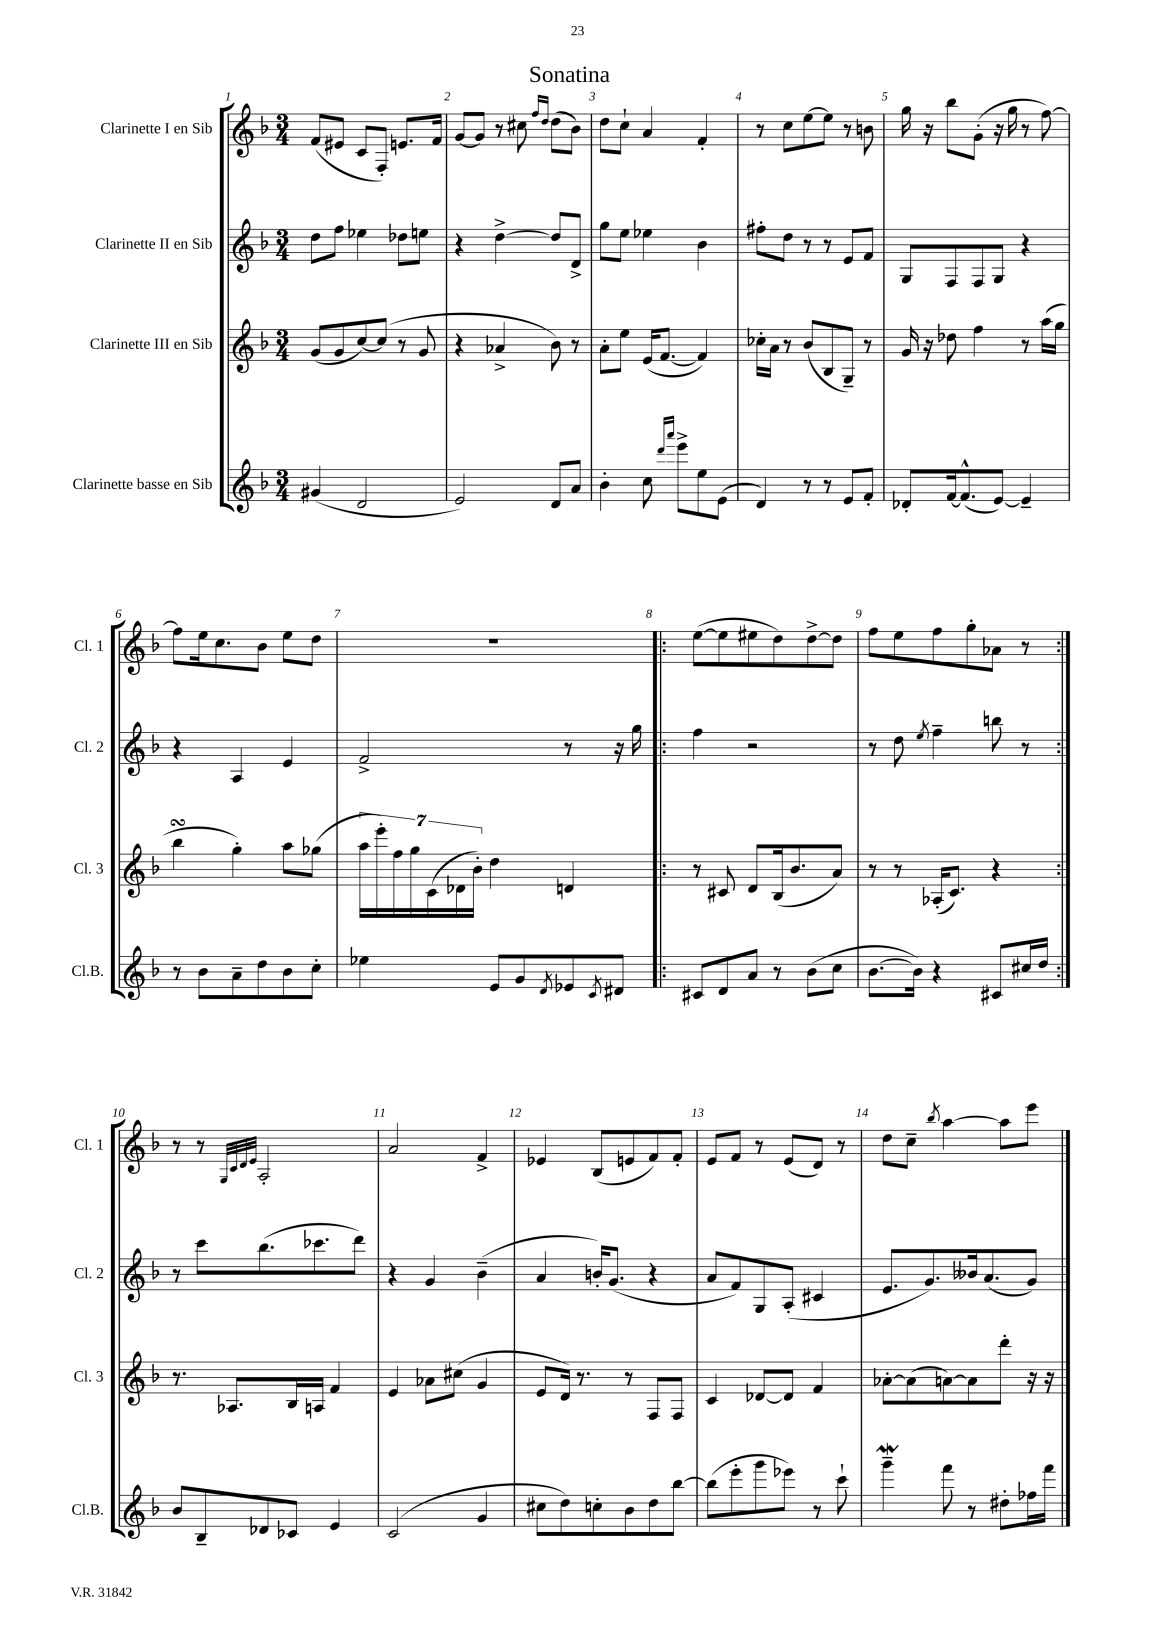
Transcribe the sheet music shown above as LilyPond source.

\header { title = "Sonatina" }
<<
\new StaffGroup <<
\new Staff = "s0" \with { instrumentName = "Clarinette I en Sib" shortInstrumentName = "Cl. 1" } {
    \clef treble \key f \major \numericTimeSignature \time 3/4
    f'8( eis'8 c'8 f8-.) e'8. f'16 |
    g'8~ g'8 r8 cis''8 \grace { f''16 d''16 } d''8( bes'8) |
    d''8 c''8-! a'4 f'4-. |
    r8 c''8 e''8~ e''8 r8 b'8 |
    g''16 r16 bes''8 g'8-.( r16 g''16 r8 f''8~) |
    f''8 e''16 c''8. bes'8 e''8 d''8 |
    R2. |
    \repeat volta 2 { e''8~( e''8 eis''8 d''8) d''8~-> d''8 |
    f''8 e''8 f''8 g''8-. aes'8 r8 | }
    r8 r8 \grace { g32 c'32 d'32 e'32 } a2-. |
    a'2 f'4-> |
    ees'4 bes8( e'8 f'8) f'8-. |
    e'8 f'8 r8 e'8( d'8) r8 |
    d''8 c''8-- \acciaccatura { bes''8 } a''4~ a''8 e'''8 \bar "|." |
}
\new Staff = "s1" \with { instrumentName = "Clarinette II en Sib" shortInstrumentName = "Cl. 2" } {
    \clef treble \key f \major \numericTimeSignature \time 3/4
    d''8 f''8 ees''4 des''8 e''8 |
    r4 d''4~-> d''8 d'8-> |
    g''8 e''8 ees''4 bes'4 |
    fis''8-. d''8 r8 r8 e'8 f'8 |
    g8 f8 f8 g8 r4 |
    r4 a4 e'4 |
    f'2-> r8 r16 g''16 |
    \repeat volta 2 { f''4 r2 |
    r8 d''8 \acciaccatura { e''8 } f''4-- b''8 r8 | }
    r8 c'''8 bes''8.( ces'''8. d'''8) |
    r4 g'4 bes'4--( |
    a'4 b'16-.) g'8.( r4 |
    a'8 f'8) g8 a8-.( cis'4 |
    e'8. g'8.) beses'16 a'8.( g'8) \bar "|." |
}
\new Staff = "s2" \with { instrumentName = "Clarinette III en Sib" shortInstrumentName = "Cl. 3" } {
    \clef treble \key f \major \numericTimeSignature \time 3/4
    g'8( g'8 c''8~) c''8( r8 g'8 |
    r4 aes'4-> bes'8) r8 |
    a'8-. e''8 e'16( f'8.~ f'4) |
    ces''16-. a'16 r8 bes'8( bes8 g8--) r8 |
    g'16 r16 des''8 f''4 r8 a''16( g''16 |
    bes''4\turn g''4-.) a''8 ges''8( |
    \tuplet 7/4 { a''16 e'''16-.) f''16 g''16 c'16( des'16 bes'16-.) } d''4 d'4 |
    \repeat volta 2 { r8 cis'8 d'8 bes16( bes'8. a'8) |
    r8 r8 aes16-.( c'8.) r4 | }
    r8. aes8. bes16 a16 f'4 |
    e'4 aes'8 cis''8( g'4 |
    e'8 d'16) r8. r8 f8 f8 |
    c'4 des'8~ des'8 f'4 |
    aes'8~-. aes'8( a'8~) a'8 d'''8-. r16 r16 \bar "|." |
}
\new Staff = "s3" \with { instrumentName = "Clarinette basse en Sib" shortInstrumentName = "Cl.B." } {
    \clef treble \key f \major \numericTimeSignature \time 3/4
    gis'4( d'2 |
    e'2) d'8 a'8 |
    bes'4-. c''8 \grace { d'''16 a'''16 } e'''8-> e''8 e'8( |
    d'4) r8 r8 e'8 f'8-. |
    des'8-. f'16~ f'8.-^( e'8~) e'4-- |
    r8 bes'8 a'8-- d''8 bes'8 c''8-. |
    ees''4 e'8 g'8 \acciaccatura { d'8 } ees'8 \acciaccatura { c'8 } dis'8 |
    \repeat volta 2 { cis'8 d'8 a'8 r8 bes'8( c''8 |
    bes'8.~ bes'16) r4 cis'8 cis''16 d''16 | }
    bes'8 bes8-- des'8 ces'8 e'4 |
    c'2( g'4 |
    cis''8 d''8) c''8-. bes'8 d''8 bes''8~ |
    bes''8( e'''8-. g'''8 ees'''8) r8 c'''8-! |
    g'''4--\mordent f'''8 r8 dis''8-. fes''16 f'''16 \bar "|." |
}
>>
>>
\layout { \context { \Score \override BarNumber.break-visibility = ##(#f #t #t) barNumberVisibility = #all-bar-numbers-visible } }
